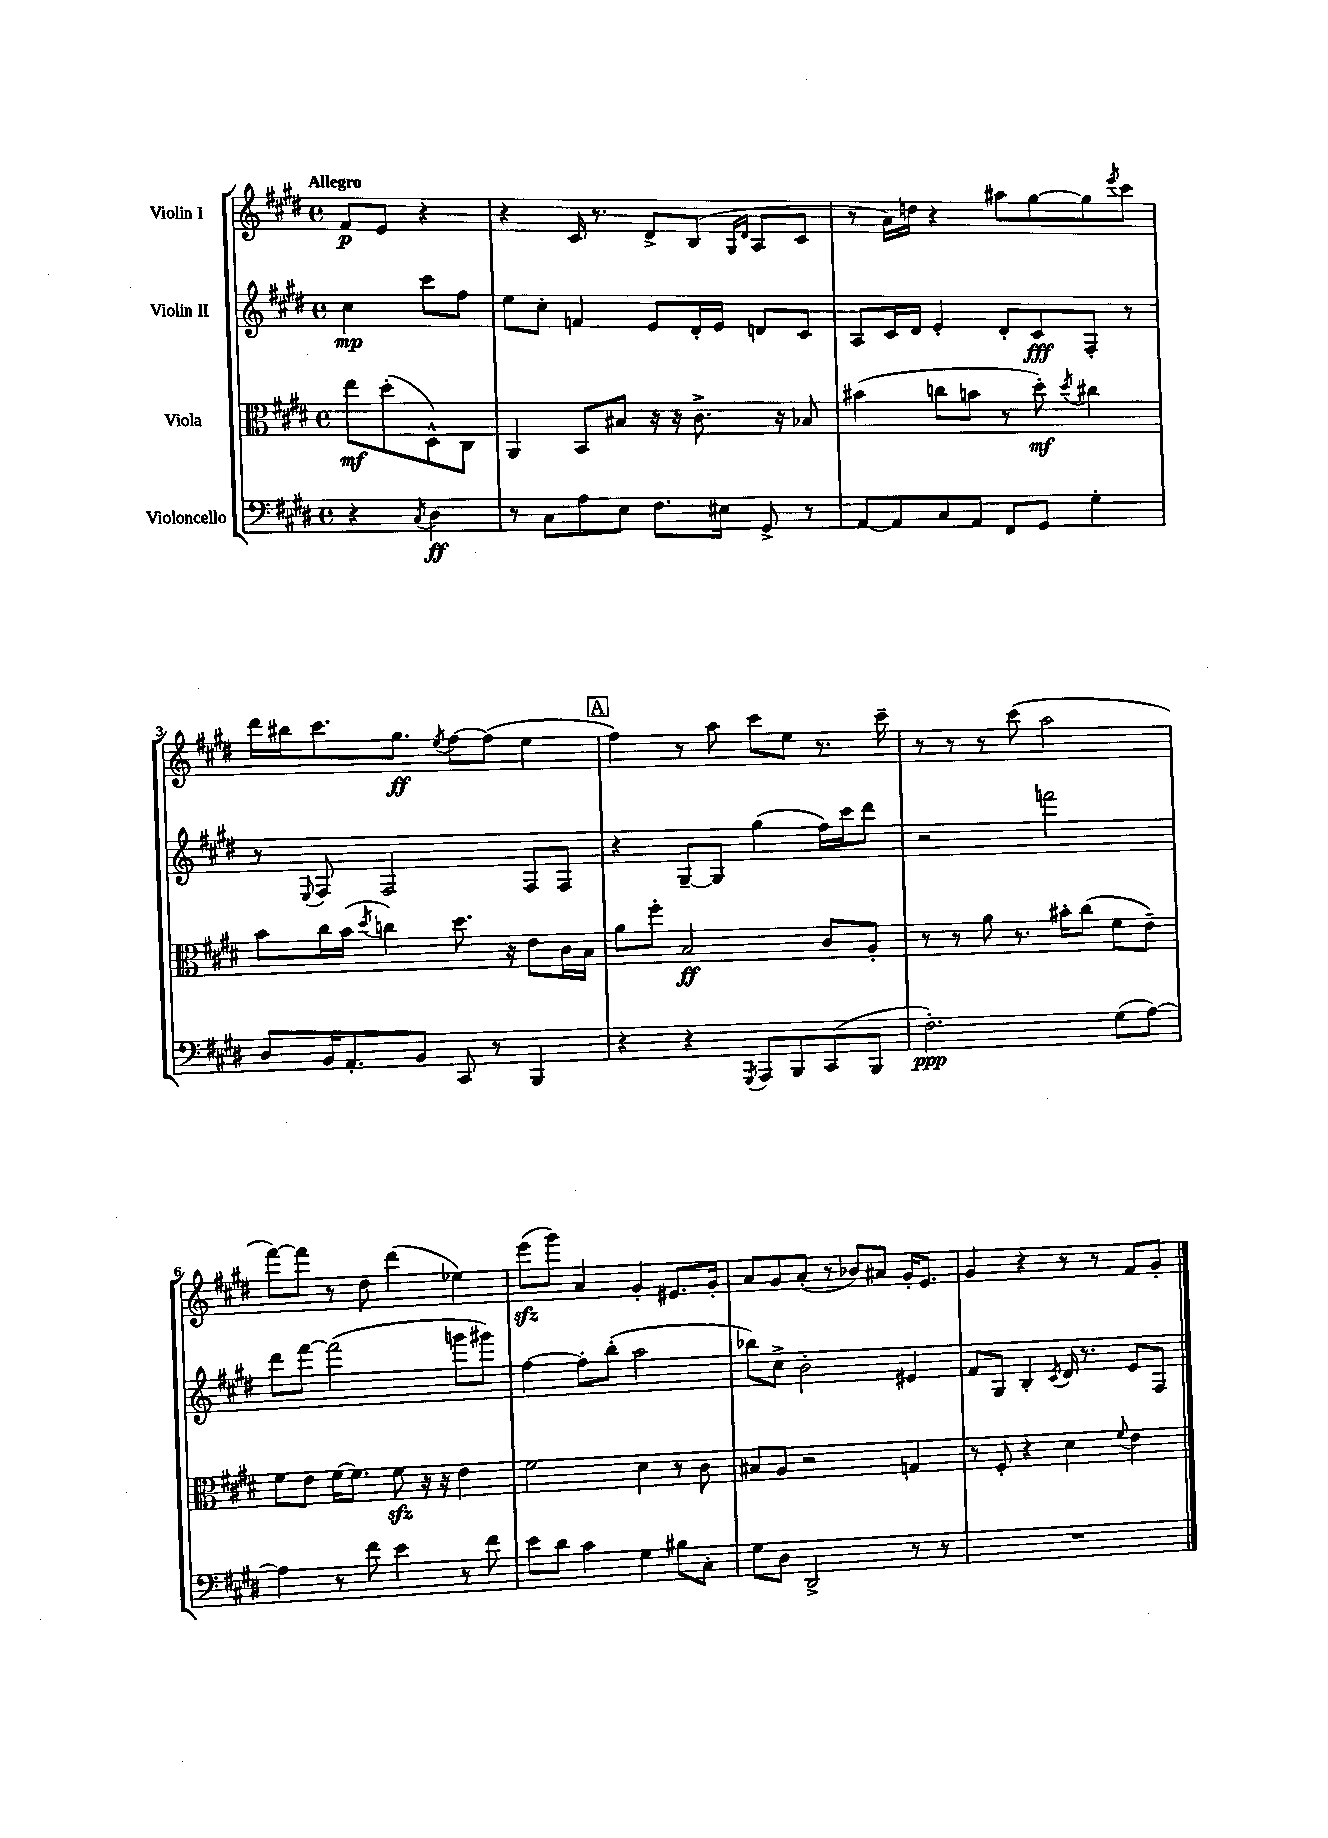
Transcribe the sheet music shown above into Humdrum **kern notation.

**kern	**dynam	**kern	**dynam	**kern	**dynam	**kern	**dynam
*part4	*part4	*part3	*part3	*part2	*part2	*part1	*part1
*staff4	*staff4	*staff3	*staff3	*staff2	*staff2	*staff1	*staff1
*I"Violoncello	*	*I"Viola	*	*I"Violin II	*	*I"Violin I	*
*clefF4	*	*clefC3	*	*clefG2	*	*clefG2	*
*k[f#c#g#d#]	*	*k[f#c#g#d#]	*	*k[f#c#g#d#]	*	*k[f#c#g#d#]	*
*M4/4	*	*M4/4	*	*M4/4	*	*M4/4	*
*met(c)	*	*met(c)	*	*met(c)	*	*met(c)	*
=	=	=	=	=	=	=	=
!	!	!	!	!	!	!LO:TX:a:B:t=Allegro	!
4r	.	8ee\L	mf	4cc#\	mp	8f#/L	p
.	.	(8dd#'\	.	.	.	8e/J	.
8qC#/	.	.	.	.	.	.	.
4D#\	ff	8D#^^\)	.	8ccc#\L	.	4r	.
.	.	8C#\J	.	8ff#\J	.	.	.
=1	=1	=1	=1	=1	=1	=1	=1
8r	.	4AA/	.	8ee\L	.	4r	.
8C#\L	.	.	.	8cc#'\J	.	.	.
8A\	.	8BB/L	.	4fn/	.	16c#/	.
.	.	.	.	.	.	8.r	.
8E\J	.	8B#X/J	.	.	.	.	.
8.F#\L	.	16r	.	8e/L	.	8d#^/L	.
.	.	16r	.	.	.	.	.
.	.	8.c#^\	.	16d#'/L	.	(8B/J	.
16E#X\Jk	.	.	.	16e/JJ	.	.	.
.	.	.	.	.	.	16qqG#/LL	.
.	.	.	.	.	.	16qqd#/JJ	.
8GG#^/	.	.	.	8dn/L	.	8A/L	.
.	.	16r	.	.	.	.	.
8r	.	8B-X/	.	8c#/J	.	8c#/J	.
=2	=2	=2	=2	=2	=2	=2	=2
[8AA/L	.	(4b#X\	.	8A/L	.	8r	.
8AA/]	.	.	.	16c#/L	.	16a\LL)	.
.	.	.	.	16d#/JJ	.	16ddn\JJ	.
8C#/	.	8ccn\L	.	4e'/	.	4r	.
8AA/J	.	8bn\J	.	.	.	.	.
8FF#/L	.	8r	.	8d#'/L	.	8aa#X\L	.
8GG#/J	.	8dd#'\)	mf	8c#/	fff	[8gg#\	.
.	.	8qdd#/	.	.	.	.	.
4G#'\	.	4cc#X\	.	8F#'/J	.	8gg#\]	.
.	.	.	.	.	.	8qeee/	.
.	.	.	.	8r	.	8ccc#\J	.
!!LO:LB:g=z
=3	=3	=3	=3	=3	=3	=3	=3
8D#/L	.	8b\L	.	8r	.	16ddd#\LL	.
.	.	.	.	.	.	16bb#X\J	.
.	.	.	.	8qqE/	.	.	.
16BB/K	.	16cc#\L	.	8F#/	.	8.ccc#\	.
8.AA'/	.	(16b\JJ	.	.	.	.	.
.	.	8qdd#/	.	.	.	.	.
.	.	4ccn\)	.	2F#/	.	.	.
.	.	.	.	.	.	8.gg#\J	ff
8BB/J	.	.	.	.	.	.	.
.	.	.	.	.	.	8qee/	.
8CC#/	.	8.dd#\	.	.	.	[8ff#\L	.
8r	.	.	.	.	.	(8ff#\J]	.
.	.	16r	.	.	.	.	.
4BBB/	.	8e\L	.	8F#/L	.	4ee\	.
.	.	16c#\L	.	8F#/J	.	.	.
.	.	16B\JJ	.	.	.	.	.
!!LO:REH:place=s1:t=A
=4	=4	=4	=4	=4	=4	=4	=4
4r	.	8a\L	.	4r	.	4ff#\)	.
.	.	8ff#'\J	.	.	.	.	.
4r	.	2B/	ff	[8G#~/L	.	8r	.
.	.	.	.	8G#/J]	.	8aa\	.
8qGGG#/	.	.	.	.	.	.	.
8AAA/L	.	.	.	(4gg#\	.	8ccc#\L	.
8BBB/	.	.	.	.	.	8ee\J	.
(8CC#/	.	8c#/L	.	16ff#\LL)	.	8.r	.
.	.	.	.	16ccc#\J	.	.	.
8BBB/J	.	8A'/J	.	8ddd#\J	.	.	.
.	.	.	.	.	.	16ccc#~\	.
=5	=5	=5	=5	=5	=5	=5	=5
2.F#'\)	ppp	8r	.	2r	.	8r	.
.	.	8r	.	.	.	8r	.
.	.	8a\	.	.	.	8r	.
.	.	8.r	.	.	.	(8ccc#\	.
.	.	.	.	2fffn\	.	2aa\	.
.	.	16b#X'\KL	.	.	.	.	.
.	.	(8cc#\J	.	.	.	.	.
(8G#\L	.	8f#\L	.	.	.	.	.
[8A\J)	.	8e~\J)	.	.	.	.	.
!!LO:LB:g=z
=6	=6	=6	=6	=6	=6	=6	=6
4A\]	.	8f#\L	.	8ddd#\L	.	[8fff#\L)	.
.	.	8e\J	.	[8fff#\J	.	8fff#\J]	.
8r	.	[16f#\KL	.	(2fff#\]	.	8r	.
.	.	8.f#\J]	.	.	.	.	.
8f#\	.	.	.	.	.	8dd#\	.
4e\	.	8f#zz\	.	.	.	(4ddd#\	.
.	.	16r	.	.	.	.	.
.	.	16r	.	.	.	.	.
8r	.	4e\	.	8gggn\L	.	4ee-X\)	.
8f#\	.	.	.	8ggg#X\J)	.	.	.
=7	=7	=7	=7	=7	=7	=7	=7
8e\L	.	2f#\	.	[4ff#\	.	(8eeezz\L	.
8d#\J	.	.	.	.	.	8ggg#\J)	.
4c#\	.	.	.	8ff#'\L]	.	4a/	.
.	.	.	.	(8bb'\J	.	.	.
4G#\	.	4d#\	.	2aa\	.	4g#'/	.
8B#X\L	.	8r	.	.	.	8.e#X/L	.
8C#'\J	.	8c#\	.	.	.	.	.
.	.	.	.	.	.	16g#'/Jk	.
=8	=8	=8	=8	=8	=8	=8	=8
8G#\L	.	8B#X/L	.	8bb-X\L)	.	8a/L	.
8D#\J	.	8A/J	.	8cc#^\J	.	8g#/	.
2DD#^/	.	2r	.	2b'\	.	(8a'/J	.
.	.	.	.	.	.	8r	.
.	.	.	.	.	.	8b-X/L)	.
.	.	.	.	.	.	8a#X/J	.
8r	.	4Gn/	.	4e#X/	.	16g#'/KL	.
.	.	.	.	.	.	8.e/J	.
8r	.	.	.	.	.	.	.
=9	=9	=9	=9	=9	=9	=9	=9
1r	.	8r	.	8f#/L	.	4g#/	.
.	.	8F#'/	.	8G#/J	.	.	.
.	.	4r	.	4B'/	.	4r	.
.	.	.	.	8qc#/	.	.	.
.	.	4d#\	.	16d#/	.	8r	.
.	.	.	.	8.r	.	.	.
.	.	.	.	.	.	8r	.
.	.	8qqf#/	.	.	.	.	.
.	.	4e\	.	8e/L	.	8f#/L	.
.	.	.	.	8F#/J	.	8g#'/J	.
==	==	==	==	==	==	==	==
*-	*-	*-	*-	*-	*-	*-	*-
